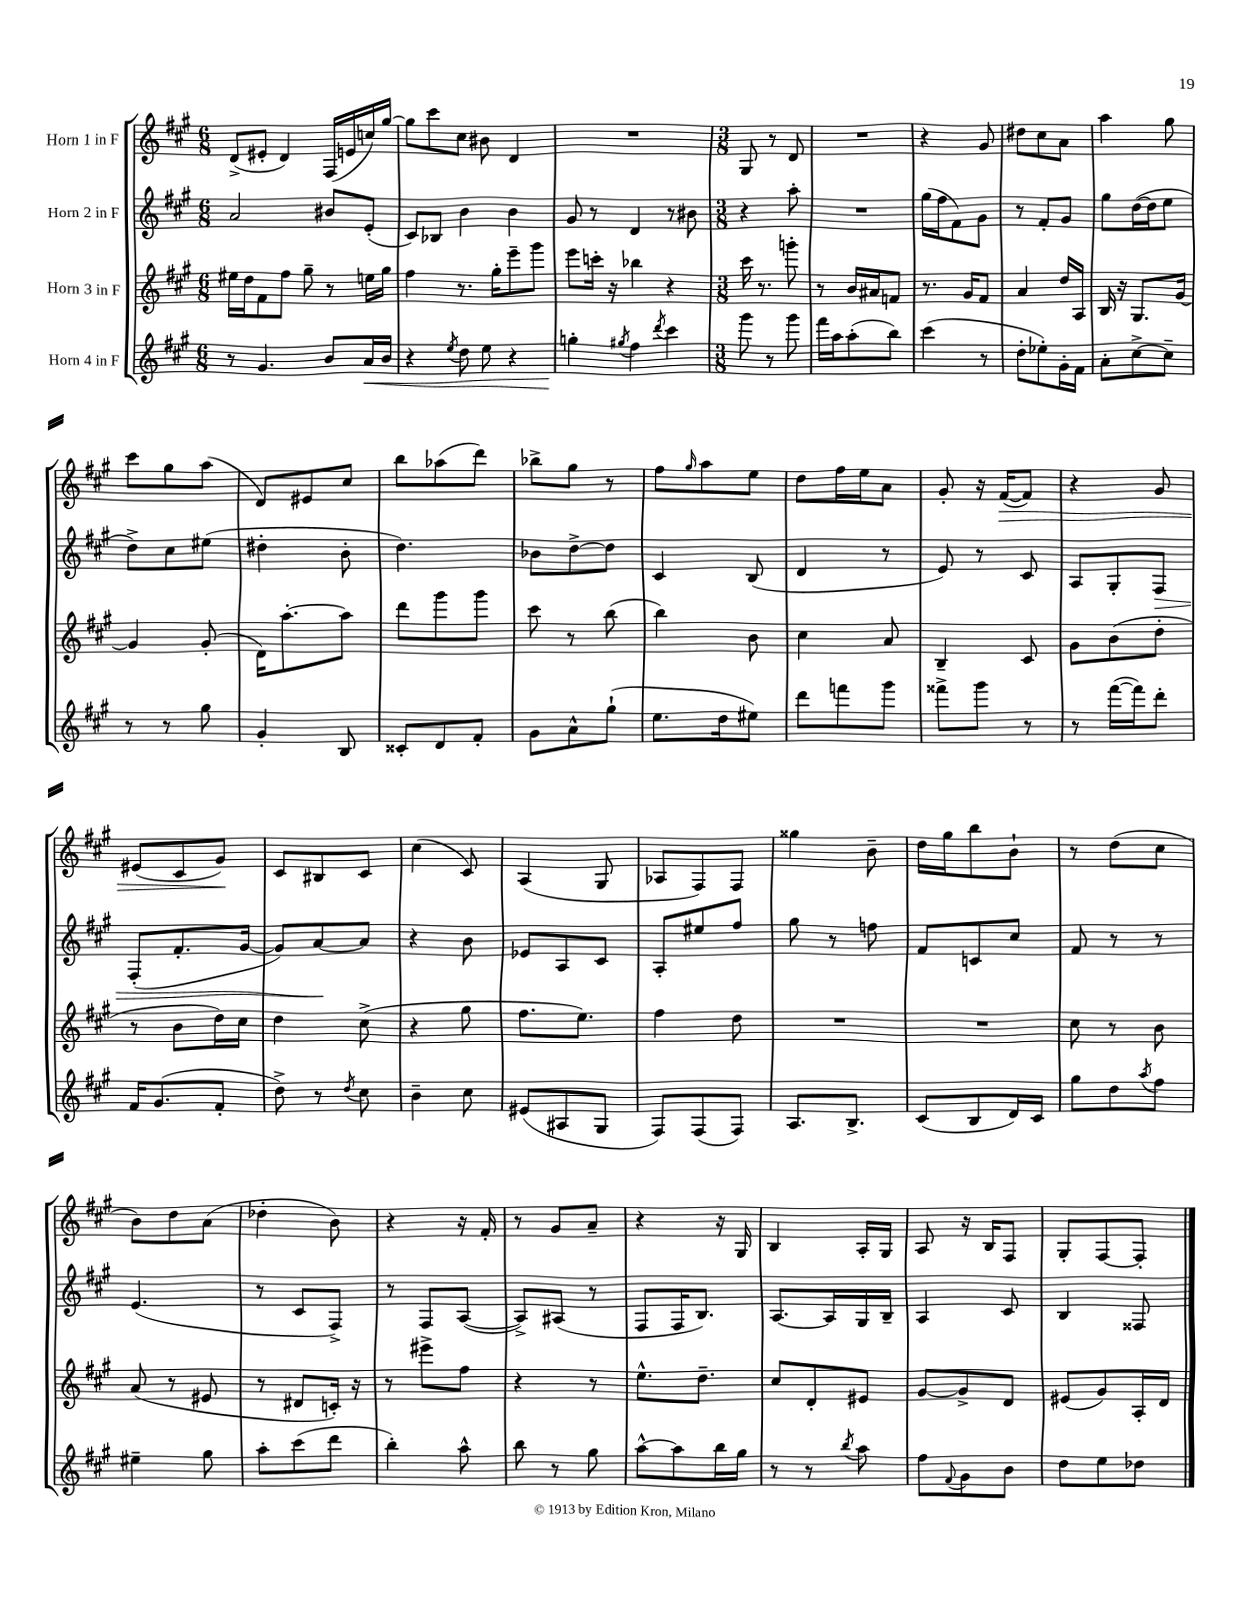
<<
\new StaffGroup <<
\new Staff = "s0" \with { instrumentName = "Horn 1 in F" } {
    \clef treble \key a \major \numericTimeSignature \time 6/8
    d'8->( eis'8-. d'4) fis16( e'16 c''16) gis''16~ |
    gis''8 cis'''8 cis''8 bis'8 d'4 |
    R2. |
    \numericTimeSignature \time 3/8 gis8 r8 d'8 |
    R4. |
    r4 gis'8 |
    dis''8 cis''8 a'8 |
    a''4 gis''8 |
    cis'''8 gis''8 a''8( |
    d'8) eis'8 cis''8 |
    b''8 aes''8( d'''8) |
    bes''8-> gis''8 r8 |
    fis''8 \grace { gis''16 } a''8 e''8 |
    d''8 fis''16 e''16 a'8 |
    gis'8-. r16 fis'16~\>( fis'8) |
    r4 gis'8 |
    eis'8( cis'8 gis'8\!) |
    cis'8 bis8 cis'8 |
    cis''4( cis'8) |
    a4( gis8 |
    aes8 fis8) fis8 |
    gisis''4 b'8-- |
    d''16 gis''16 b''8 b'8-! |
    r8 d''8( cis''8 |
    b'8) d''8 a'8( |
    des''4-. b'8) |
    r4 r16 fis'16-. |
    r8 gis'8 a'8-- |
    r4 r16 gis16 |
    b4 a16-. gis16 |
    a8 r16 b16 fis8 |
    gis8-. fis8~ fis8-. \bar "|." |
}
\new Staff = "s1" \with { instrumentName = "Horn 2 in F" } {
    \clef treble \key a \major \numericTimeSignature \time 6/8
    a'2 bis'8 e'8-.( |
    cis'8) bes8 b'4 b'4 |
    gis'8 r8 d'4 r8 bis'8 |
    \numericTimeSignature \time 3/8 r4 a''8-. |
    R4. |
    gis''16( fis''16 fis'8) gis'8 |
    r8 fis'8-. gis'8 |
    gis''8 d''16~( d''16 e''8 |
    d''8->) cis''8 eis''8( |
    dis''4-. b'8-. |
    d''4.) |
    bes'8 d''8~-> d''8 |
    cis'4 b8( |
    d'4 r8 |
    e'8) r8 cis'8 |
    a8 gis8-. fis8\> |
    fis8-.( fis'8.-. gis'16~ |
    gis'8) a'8~\! a'8 |
    r4 b'8 |
    ees'8 a8 cis'8 |
    a8-. eis''8 fis''8 |
    gis''8 r8 f''8 |
    fis'8 c'8 cis''8 |
    fis'8 r8 r8 |
    e'4.( |
    r8 cis'8 fis8->) |
    r8 fis8 a8~( |
    a8->) ais8( r8 |
    fis8 fis16 b8.) |
    a8.~ a16 gis16 b16-- |
    a4 cis'8 |
    b4 fisis8 \bar "|." |
}
\new Staff = "s2" \with { instrumentName = "Horn 3 in F" } {
    \clef treble \key a \major \numericTimeSignature \time 6/8
    eis''16 d''16 fis'8 fis''8 gis''8-- r8 e''16 gis''16 |
    fis''4 r8. gis''16-. e'''8-- gis'''8 |
    e'''8 c'''16-. r16 bes''4 r4 |
    \numericTimeSignature \time 3/8 cis'''16 r8. g'''8-. |
    r8 b'16 ais'16 f'8 |
    r8. gis'16 fis'8 |
    a'4 d''16 a16 |
    b16 r16 gis8. gis'16~ |
    gis'4 gis'8-.( |
    d'16) a''8.~-. a''8 |
    d'''8 gis'''8 gis'''8 |
    cis'''8 r8 b''8( |
    b''4) b'8 |
    cis''4 a'8 |
    b4-- cis'8 |
    gis'8 b'8( d''8-. |
    r8 b'8 d''16) cis''16 |
    d''4 cis''8->( |
    r4 gis''8 |
    fis''8. e''8.) |
    fis''4 d''8 |
    R4. |
    R4. |
    cis''8 r8 b'8 |
    a'8( r8 eis'8 |
    r8 dis'8 c'16-.) r16 |
    r8 eis'''8-> fis''8 |
    r4 r8 |
    e''8.-^ d''8.-- |
    cis''8 d'8-. eis'8 |
    gis'8~ gis'8-> d'8 |
    eis'8( gis'8) a16-. d'16 \bar "|." |
}
\new Staff = "s3" \with { instrumentName = "Horn 4 in F" } {
    \clef treble \key a \major \numericTimeSignature \time 6/8
    r8 gis'4. b'8 a'16\< b'16 |
    r4 \acciaccatura { e''8 } d''8 e''8 r4 |
    g''4-.\! \acciaccatura { gis''8 } fis''4 \acciaccatura { d'''8 } cis'''4 |
    \numericTimeSignature \time 3/8 gis'''8 r8 gis'''8 |
    fis'''16 a''16 a''8-.( b''8) |
    cis'''4( r8 |
    d''8-. ees''8-.) gis'16-. fis'16 |
    a'8-. cis''8~-> cis''8-- |
    r8 r8 gis''8 |
    gis'4-. b8 |
    cisis'8-. d'8 fis'8-. |
    gis'8 a'8-^ gis''8-!( |
    e''8. d''16 eis''8) |
    d'''8 f'''8 gis'''8 |
    fisis'''8-> gis'''8 r8 |
    r8 fis'''16~( fis'''16) d'''8-. |
    fis'16 gis'8.( fis'8-. |
    d''8->) r8 \acciaccatura { d''8 } cis''8 |
    b'4-- cis''8 |
    eis'8( ais8 gis8 |
    fis8) fis8( fis8) |
    a8. b8.-> |
    cis'8( b8 d'16) cis'16 |
    gis''8 d''8 \acciaccatura { a''8 } fis''8 |
    eis''4-- gis''8 |
    a''8-. cis'''8( d'''8 |
    b''4-.) a''8-^ |
    b''8 r8 gis''8 |
    a''8~-^ a''8 b''16 gis''16 |
    r8 r8 \acciaccatura { b''8 } a''8 |
    fis''8 \appoggiatura { fis'8 } gis'8 b'8 |
    d''8 e''8 des''8 \bar "|." |
}
>>
>>
\layout { \context { \Score \remove "Bar_number_engraver" } }
